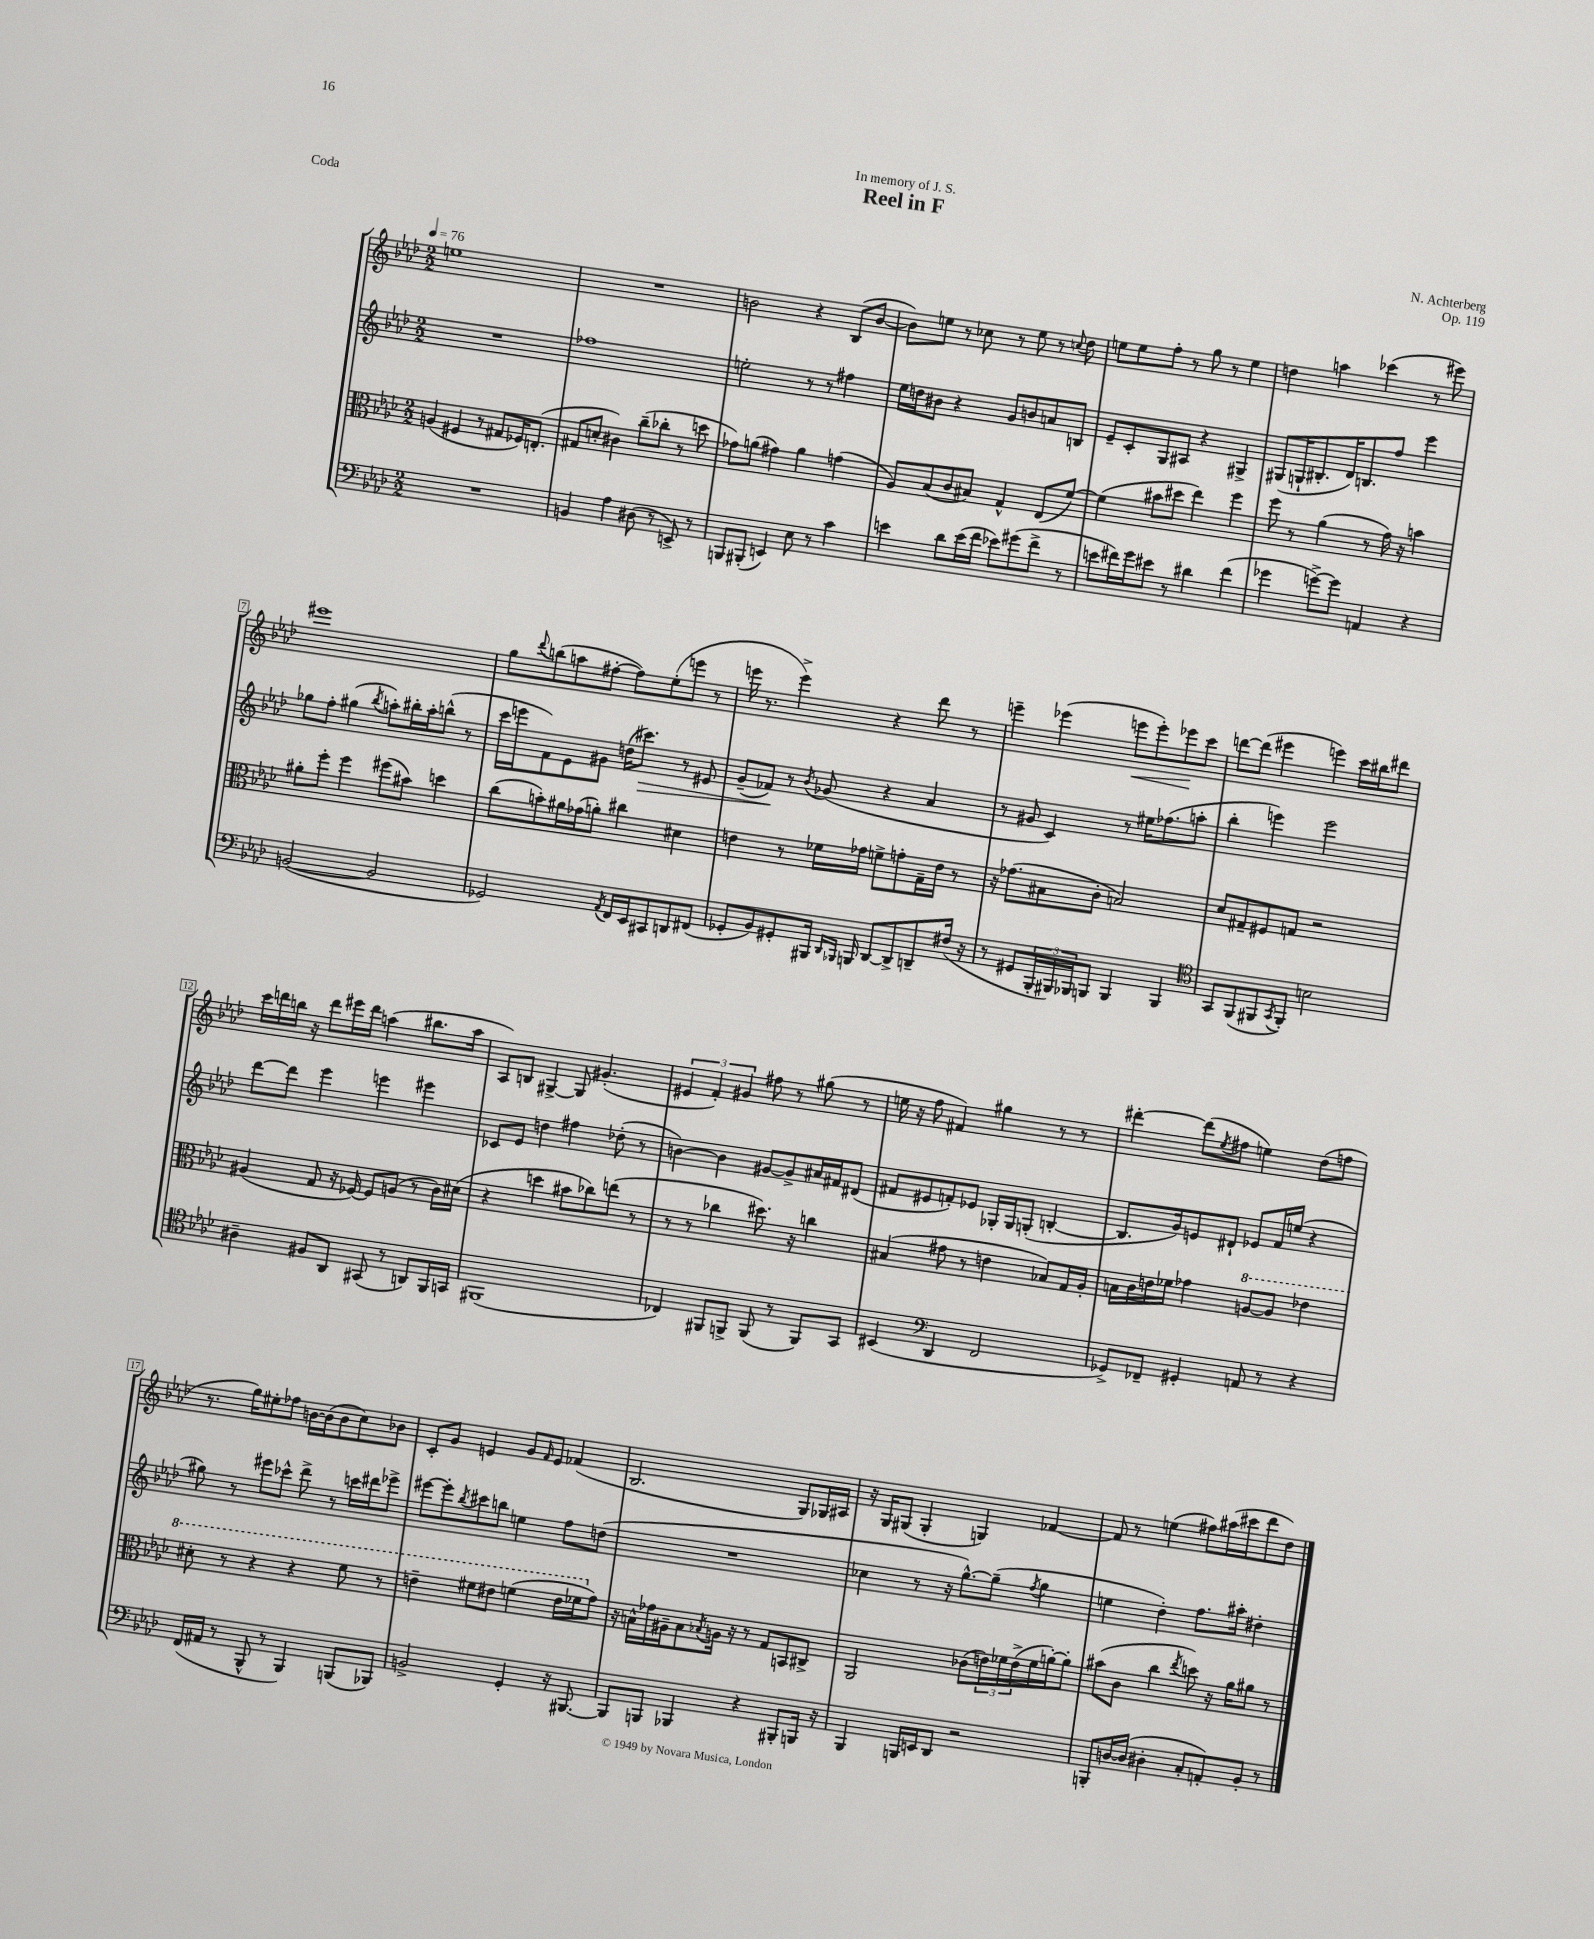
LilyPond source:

\header { title = "Reel in F" composer = "N. Achterberg" dedication = "In memory of J. S." opus = "Op. 119" piece = "Coda" }
<<
\new StaffGroup <<
\new Staff = "s0" {
    \clef treble \key aes \major \numericTimeSignature \time 2/2 \tempo 4 = 76
    e''1 |
    R1 |
    b'2 r4 bes8( b'8~ |
    b'8) e''8 r8 ces''8 r8 e''8 r8 \appoggiatura { c''8 } des''8 |
    e''8 e''8 f''8-. r8 g''8 r8 e''4 |
    d''4 a''4 ces'''4( r8 eis'''8) |
    eis'''1 |
    g''8 \appoggiatura { des'''8 } b''8( a''8 fis''8~-. fis''8) ees''8-.( e'''8 r8 |
    e'''16 r8. e'''4->) r4 des'''8 r8 |
    e'''4-- ees'''4( e'''8\< e'''8-.) ees'''8\! c'''8 |
    d'''8~ d'''8( eis'''4 e'''4) c'''16 bis''16 dis'''8 |
    c'''16 d'''16 b''16 r16 d'''8 eis'''16 d'''16 a''4( bis''8. a''16 |
    aes8) b8 gis4~-> gis8 gis'4.-.( |
    \tuplet 3/2 { eis'4 f'4-.) gis'4 } fis''8 r8 gis''8( r8 |
    e''16 r16 f''8 fis'4) gis''4 r8 r8 |
    dis'''4~-. dis'''8( \acciaccatura { ees''8 } fis''8 e''4) des''8( f''8 |
    r8. g''16) eis''8-. fes''8 b'16~ b'16( b'8 c''8) bes'8 |
    c'8-. g'8 e'4 g'8 \grace { f'16 } e'8 fes'4( |
    bes2. g8) ges16 ais16 |
    r16 g16 gis8( gis4-. g4) fes'4~ |
    fes'8 r8 e''4( fis''8) ais''16( cis'''16 des'''8 des''8) \bar "|." |
}
\new Staff = "s1" {
    \clef treble \key aes \major \numericTimeSignature \time 2/2
    R1 |
    fes''1 |
    e''2-. r8 r8 fis''4 |
    ees''16 d''16 bis'8 r4 g'8 b'8 a'8 b8 |
    ees'8-- c'8-. g8 ais8 r4 gis4-> |
    gis8( g16-! bis8.-. des'16) b8. f''8 ees'''4 |
    ges''8 f''8-. gis''4( \acciaccatura { bes''8 } a''8-.) bis''16-. a''16-. b''8-^( r8 |
    c'''16 e'''16 f'8) ees'8 gis'8 d''16( cis'''8.\>) r8 eis'8 |
    g'8--( fes'8\!) r8 \acciaccatura { bes'8 } ges'8( r4 aes'4 |
    r8 gis'8 c'4) r8 eis''16 fes''8.( a''8-. |
    bes''4-. e'''4) e'''2 |
    des'''8~ des'''8 ees'''4 e'''4 eis'''4 |
    ces'8 ees'8 d''4 fis''4 des''8-.( r8 |
    b'4~) b'4 gis'8~ gis'8-> ais'16 fis'16 dis'8( |
    fis'8 eis'8 f'8-.) ees'8 ges16-. ges16 g8-.( b4~-. |
    b8. g'16) e'8 dis'8-! ees'8 f'16 e''16( r4 |
    gis''8) r8 eis'''8 ces'''8-^ des'''8-> r8 c'''16 dis'''16 ees'''8-> |
    eis'''8~ eis'''8-. \acciaccatura { bes''8 } cis'''8 b''8 e''4 f''8 d''8( |
    R1 |
    ces''4 r8 r16 g''8.~-^) g''8--( \acciaccatura { f''8 } g''4 |
    e''4 des''4-.) f''8. ais''16-. dis''4-. \bar "|." |
}
\new Staff = "s2" {
    \clef alto \key aes \major \numericTimeSignature \time 2/2
    a4( fis4 r8 gis8 fes16) e8.-.( |
    gis8 d'8-. cis'4) c''8--( ces''8-. r8 d''8 |
    ges'8) a'8( gis'4) a'4 g'4( |
    aes8) bes8( c'8 bis8) g4-^ ees8( f'8~) |
    f'4( bis'8 dis''8 ees''4) f''4 |
    f''8 r8 aes'4( r8 g'16) r16 b'4 |
    ais'8-. f''8-. f''4 fis''8( bis'8) d''4 |
    c''8( b'8-.) ais'16 ges'16( a'8-.) cis''4 dis'4 |
    e'4 r8 fes'16 ges'16 f'8-> g'8-. g16-- e'16 r8 |
    r16 ges'8.( bis8 c'8-. b2) |
    des'8 gis8-- fis8 g8 r2 |
    ais4( g8 r16 fes16~) fes8 a8( r8 c'16) dis'16( |
    r4 d''4 bis'8 ces''8) e''8( r8 |
    r8 r8 ces''4 dis''8.) r16 c''4 |
    bis4( gis'8 r8 e'4 bes8) g16 aes16-. |
    b16 c'16 e'16 fes'16 ges'4 \ottava #1 a'8~ a'8 ees''!4 |
    dis''8-. r8 r4 r4 f''8 r8 |
    e''4-- fis''8 eis''8 f''4( eis''16 fes''16 \ottava #0 g'8) |
    r16 b16-^ ges'16 ais16-- b8 \acciaccatura { bes8 } a16 r16 r8 g8 b,8 cis8-> |
    aes,2 ces'8( \tuplet 3/2 { e'16) fes'16 e'16->( } fes'16 a'16~-.) a'8-. |
    bis'8( c'8 c''4 \acciaccatura { ees''8 } d''8) r16 aes'16 ais'8 r8 \bar "|." |
}
\new Staff = "s3" {
    \clef bass \key aes \major \numericTimeSignature \time 2/2
    R1 |
    b,4 aes4 dis8( r8 e,8->) r8 |
    b,,8 bis,,8-.( e,4) ees8 r8 c'4 |
    e'4 des'8 e'16( f'16 ees'8) gis'8( f'8-> r8 |
    e'8 fis'16) g'16 eis'8 r8 dis'4 fis'4( |
    ges'4 g'8~->) g'8 a,4 r4 |
    b,2~( b,2 |
    ges,2) \acciaccatura { aes,8 } f,16 ees,16 cis,8 d,8 fis,8( |
    ges,8-. bes,8) gis,8-. bis,,16 \grace { des,16 bes,,16 } b,,16 des,8~ des,8-> d,8-- fis16( r16 |
    r8 gis,8 \tuplet 3/2 { bes,,16-. bis,,16) bes,,16 } b,,8 b,,4 b,,4 |
    \clef tenor g,8 f,8( fis,8 \acciaccatura { g,8 } fis,8-.) b2 |
    ais4-- fis8 aes,8 gis,8( r8 a,8) f,16 g,16 |
    fis,1( |
    ces4) fis,8 f,8-> f,8( r8 f,8) g,8 |
    bis,4( \clef bass des,4 f,2 |
    ges,8->) fes,8-- gis,4-. a,8 r8 r4 |
    f,16( ais,16 r8 bes,,8-^ r8 bes,,4) b,,8( bes,,8) |
    b,2-> g,4-. r16 bis,,8.~ |
    bis,,8 b,,8 bes,,4 r4 bis,,8-. b,,16 r16 |
    bes,,4 b,,16 e,16 des,8 r2 |
    b,,8-. d16~ d16( dis4-. c8-. a,8-.) bes,8-. r8 \bar "|." |
}
>>
>>
\layout { \context { \Score \override BarNumber.stencil = #(make-stencil-boxer 0.1 0.3 ly:text-interface::print) } }
